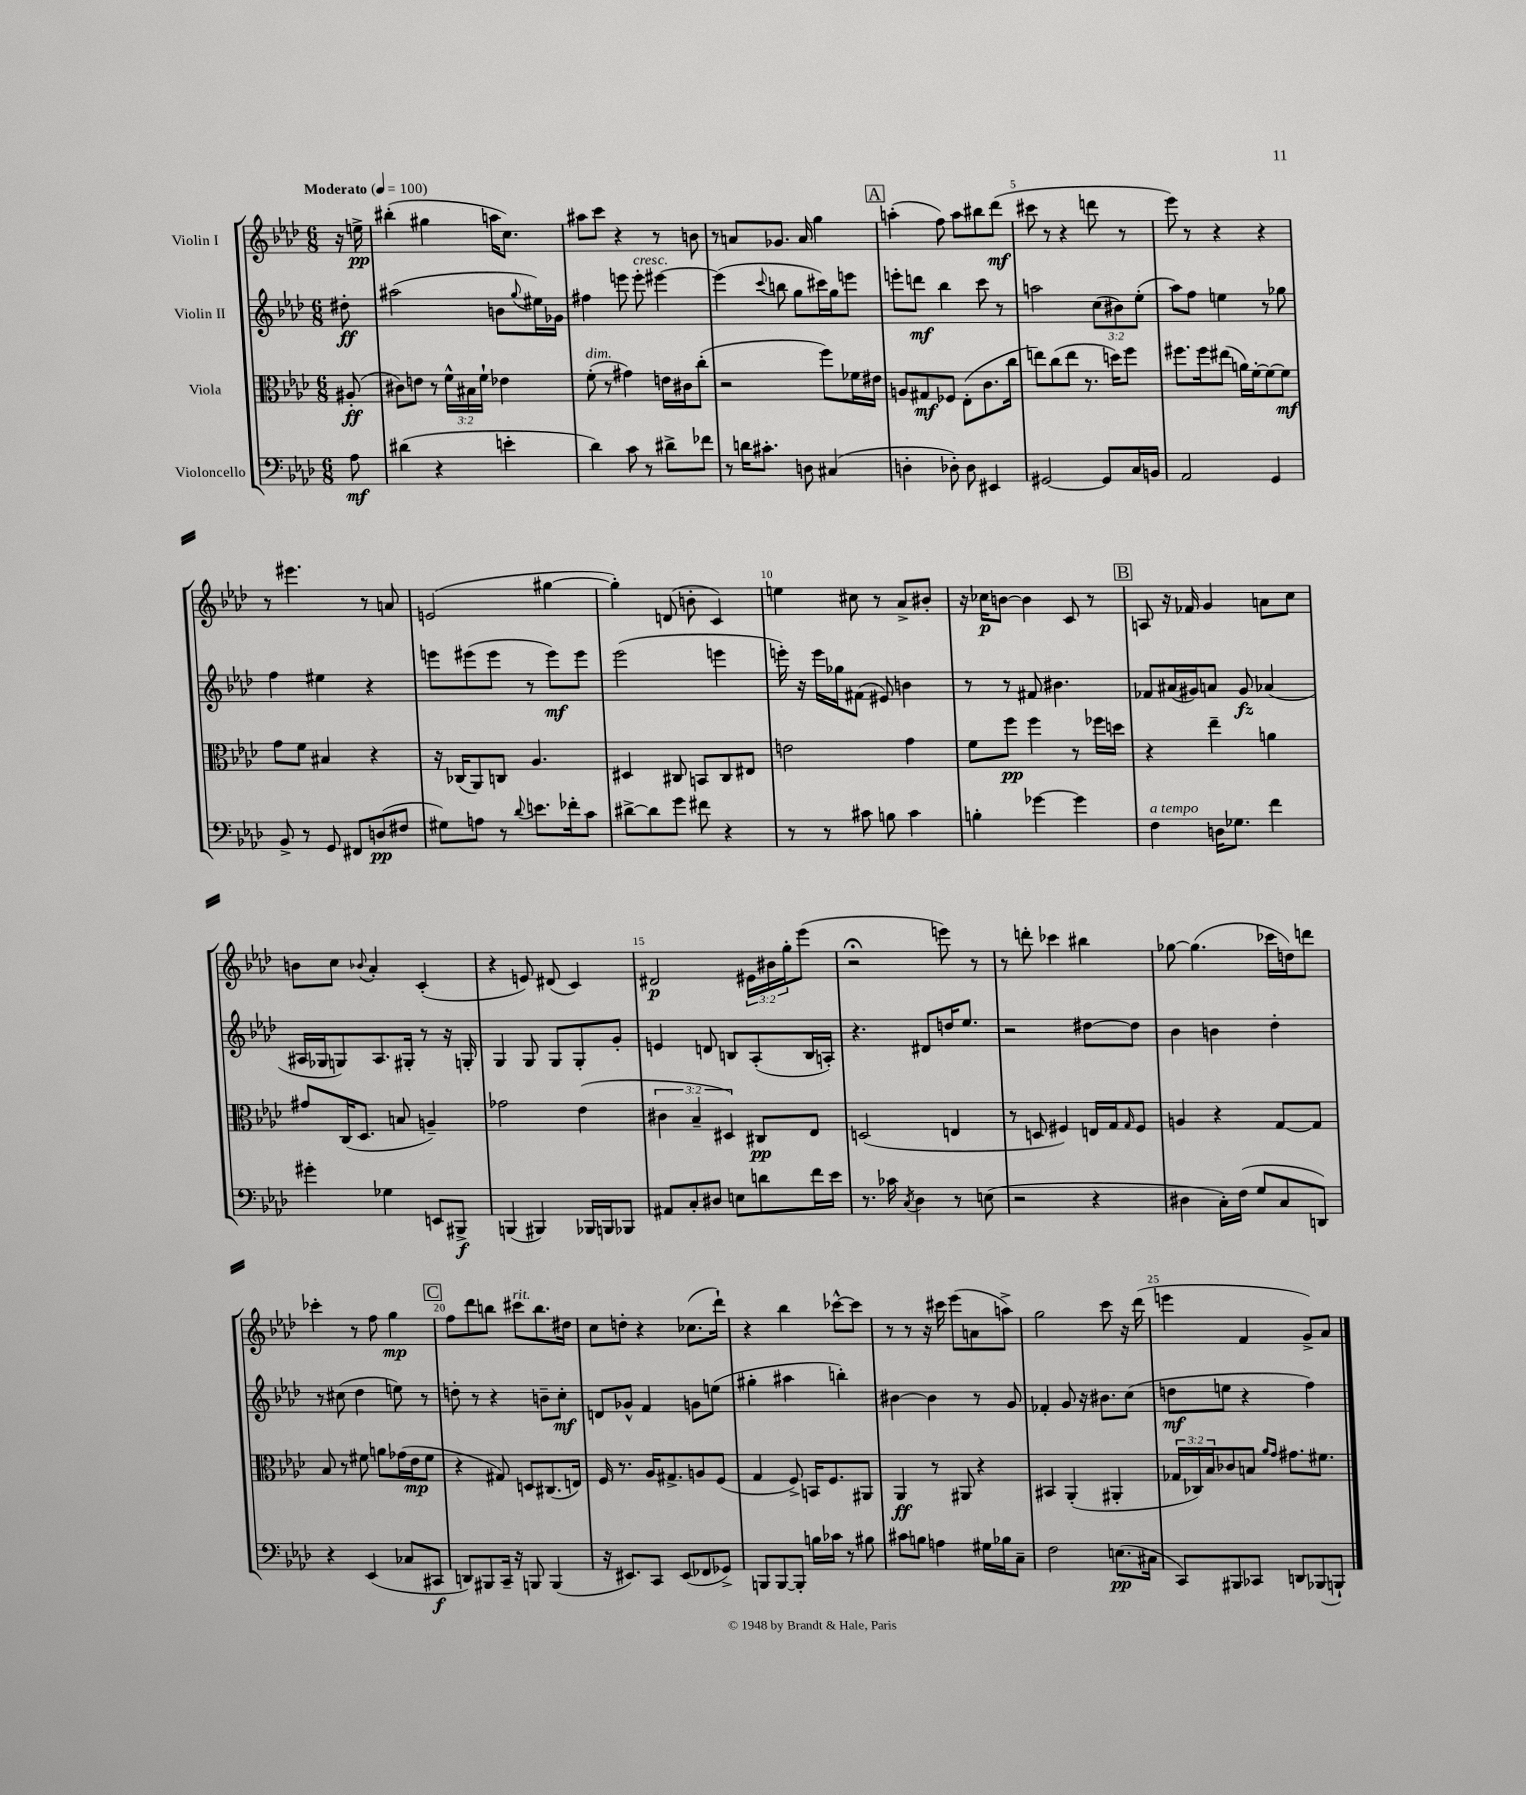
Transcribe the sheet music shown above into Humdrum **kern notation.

**kern	**dynam	**kern	**dynam	**kern	**dynam	**kern	**dynam
*part4	*part4	*part3	*part3	*part2	*part2	*part1	*part1
*staff4	*staff4	*staff3	*staff3	*staff2	*staff2	*staff1	*staff1
*I"Violoncello	*	*I"Viola	*	*I"Violin II	*	*I"Violin I	*
*clefF4	*	*clefC3	*	*clefG2	*	*clefG2	*
*k[b-e-a-d-]	*	*k[b-e-a-d-]	*	*k[b-e-a-d-]	*	*k[b-e-a-d-]	*
*M6/8	*	*M6/8	*	*M6/8	*	*M6/8	*
*MM100	*	*MM100	*	*MM100	*	*MM100	*
=	=	=	=	=	=	=	=
!	!	!	!	!	!	!LO:TX:a:B:t=Moderato	!
8A-\	mf	(8A#X'/	ff	8dd#X'\	ff	16r	.
.	.	.	.	.	.	16een^\	pp
=1	=1	=1	=1	=1	=1	=1	=1
(4d#X\	.	8c#X\L)	.	(2aa#X\	.	(4bb#X'\	.
.	.	8en\J	.	.	.	.	.
4r	.	8r	.	.	.	4gg#X\	.
.	.	24f^^\LL	.	.	.	.	.
.	.	24B#X\	.	.	.	.	.
.	.	24f`\JJ	.	.	.	.	.
4en'\	.	4e-X\	.	8bn\L	.	16aan\KL	.
.	.	.	.	.	.	8.cc\J)	.
.	.	.	.	8qqgg/	.	.	.
.	.	.	.	16ee#X\L)	.	.	.
.	.	.	.	16g-X\JJ	.	.	.
=2	=2	=2	=2	=2	=2	=2	=2
!	!	!LO:TX:a:i:t=dim.	!	!	!	!	!
4d-\)	.	(8f'\	.	4ff#X\	.	8aa#X\L	.
.	.	8r	.	.	.	8ccc\J	.
8c\	.	4g#X\)	.	8eeen\	.	4r	.
!	!	!	!	!LO:TX:a:i:t=cresc.	!	!	!
8r	.	.	.	8eee'\	.	.	.
8d#X^\L	.	16en\LL	.	[4eee#X\	.	8r	.
.	.	16c#X\J	.	.	.	.	.
8f-X\J	.	(8cc'\J	.	.	.	8bn\	.
=3	=3	=3	=3	=3	=3	=3	=3
8r	.	2r	.	(4eee#\]	.	8r	.
16dn\KL	.	.	.	.	.	8an/L	.
8.c#X'\J	.	.	.	.	.	.	.
.	.	.	.	8qqccc/	.	.	.
.	.	.	.	8bbn\	.	8.g-X/J	.
8Dn\	.	.	.	8gg\L	.	.	.
.	.	.	.	.	.	16a/	.
(4C#X/	.	8ff\L)	.	16ccc#X\L)	.	4gg\	.
.	.	.	.	16gg\J	.	.	.
.	.	16f-X\L	.	8eeen\J	.	.	.
.	.	16e#X\JJ	.	.	.	.	.
!!LO:REH:place=s1:t=A
=4	=4	=4	=4	=4	=4	=4	=4
4Dn'\	.	8An/L	.	8eeen'\L	.	(4aan'\	.
.	.	8G#X/	mf	8dddn\J	mf	.	.
8D-X'\)	.	8F-X/J	.	4bb-\	.	8ff\)	.
8D-\	.	(8E-'\L	.	.	.	8aa\L	.
4EE#X/	.	8.c\	.	8ccc\	.	8bb#X\	.
.	.	.	.	8r	.	(8ddd-\J	mf
.	.	16cc\Jk	.	.	.	.	.
=5	=5	=5	=5	=5	=5	=5	=5
[2GG#X/	.	8een\L)	.	2aan\	.	8ccc#X\	.
.	.	(8cc\	.	.	.	8r	.
.	.	8ee\J	.	.	.	4r	.
.	.	8.r	.	.	.	.	.
8GG#/L]	.	.	.	(12cc\L	.	8dddn\	.
.	.	16ddn\KL)	.	.	.	.	.
.	.	.	.	12b#X\)	.	.	.
16C/L	.	8ff\J	.	.	.	8r	.
.	.	.	.	(12ee-'\J	.	.	.
16BBn/JJ	.	.	.	.	.	.	.
=6	=6	=6	=6	=6	=6	=6	=6
2AA-/	.	8.ff#X\L	.	8aa-\L)	.	8eee-\)	.
.	.	.	.	8ff\J	.	8r	.
.	.	16ff#\k	.	.	.	.	.
.	.	(8ee#X\J	.	4een\	.	4r	.
.	.	16an\LL)	.	.	.	.	.
.	.	[16f'\J	.	.	.	.	.
4GG/	.	8f\_	.	8r	.	4r	.
.	.	8f\J]	mf	8gg-X\	.	.	.
!!LO:LB:g=z
=7	=7	=7	=7	=7	=7	=7	=7
8BB-^/	.	8g\L	.	4ff\	.	8r	.
8r	.	8f\J	.	.	.	4.eee#X\	.
8GG/	.	4B#X/	.	4ee#X\	.	.	.
8FF#X/L	.	.	.	.	.	.	.
(8Dn/	pp	4r	.	4r	.	8r	.
8F#X/J	.	.	.	.	.	8an/	.
=8	=8	=8	=8	=8	=8	=8	=8
8G#X\L)	.	16r	.	8eeen\L	.	(2en/	.
.	.	(16C-X/KL	.	.	.	.	.
8An\J	.	8AA-/)	.	(8eee#X\	.	.	.
8r	.	8Cn/J	.	8eee#\J	.	.	.
8qqd-/	.	.	.	.	.	.	.
8.en\L	.	4.A-/	.	8r	.	.	.
.	.	.	.	8eee#\L)	mf	[4gg#X\	.
16f-X'\k	.	.	.	.	.	.	.
8c\J	.	.	.	8eee#\J	.	.	.
=9	=9	=9	=9	=9	=9	=9	=9
[8d#X^\L	.	4D#X/	.	(2eee-\	.	4gg#'\])	.
8d#\]	.	.	.	.	.	.	.
8g\J	.	8C#X/	.	.	.	(8dn/	.
8f#X\	.	8BBn/L	.	.	.	8bn'\	.
4r	.	8C#/	.	4eeen\	.	4c/)	.
.	.	8E#X/J	.	.	.	.	.
=10	=10	=10	=10	=10	=10	=10	=10
8r	.	2en\	.	16eeen'\)	.	4een\	.
.	.	.	.	16r	.	.	.
8r	.	.	.	16eee\LL	.	.	.
.	.	.	.	16gg-X\J	.	.	.
8c#X\	.	.	.	(8f#X\J	.	8cc#X\	.
8Bn\	.	.	.	8e#X/)	.	8r	.
4c#\	.	4g\	.	4bn\	.	8a-^/L	.
.	.	.	.	.	.	8b#X'/J	.
=11	=11	=11	=11	=11	=11	=11	=11
4Bn'\	.	8f\L	.	8r	.	16r	.
.	.	.	.	.	.	16cc-X\KL	p
.	.	8ff\J	pp	8r	.	[8bn\J	.
[4g-X\	.	4ff\	.	8f#X/	.	4b\]	.
.	.	.	.	4.b#X\	.	.	.
4g-\]	.	8r	.	.	.	8c/	.
.	.	16ff-X\LL	.	.	.	8r	.
.	.	16ddn\JJ	.	.	.	.	.
!!LO:REH:place=s1:t=B
=12	=12	=12	=12	=12	=12	=12	=12
!LO:TX:a:i:t=a tempo	!	!	!	!	!	!	!
4F\	.	4r	.	8f-X/L	.	8An/	.
.	.	.	.	(16a#X/L	.	16r	.
.	.	.	.	16g#X/J)	.	16f-X/	.
16Dn\KL	.	4ee-~\	.	8an/J	.	4g/	.
8.G-X\J	.	.	.	.	.	.	.
.	.	.	.	8g#/	fz	.	.
4f\	.	4an\	.	(4a-X/	.	8an\L	.
.	.	.	.	.	.	8cc\J	.
!!LO:LB:g=z
=13	=13	=13	=13	=13	=13	=13	=13
4g#X'\	.	8g#X/L	.	16A#X/LL	.	8bn\L	.
.	.	.	.	16G-X/J	.	.	.
.	.	(16C/K	.	8Gn/)	.	8cc\J	.
.	.	8.D-/J	.	.	.	.	.
.	.	.	.	.	.	8qqb-X/	.
4G-X\	.	.	.	8.A#/	.	4a-'/	.
.	.	8Bn/	.	.	.	.	.
.	.	.	.	16G#X'/Jk	.	.	.
8EEn/L	.	4An~/)	.	8r	.	(4c'/	.
8BBB#X^/J	f	.	.	16r	.	.	.
.	.	.	.	16Gn'/	.	.	.
=14	=14	=14	=14	=14	=14	=14	=14
(4BBBn/	.	2g-X\	.	4G/	.	4r	.
4BBB#X/)	.	.	.	8G/	.	8en/)	.
.	.	.	.	8G/L	.	(8d#X/	.
16BBB-X/LL	.	(4e-\	.	8G'/	.	4c/)	.
16BBBn/J	.	.	.	.	.	.	.
8BBB-X/J	.	.	.	8g'/J	.	.	.
=15	=15	=15	=15	=15	=15	=15	=15
8AA#X/L	.	6c#X\	.	4en/	.	2d#X/	p
8C'/	.	.	.	.	.	.	.
.	.	6B-~/	.	.	.	.	.
8D#X/J	.	.	.	8dn/	.	.	.
.	.	6D#X/)	.	.	.	.	.
8En\L	.	.	.	8Bn/L	.	.	.
8dn\	.	8C#X/L	pp	(8A-'/	.	24e#X\LL	.
.	.	.	.	.	.	24b#X\	.
.	.	.	.	.	.	24gg'\J	.
16f\L	.	8E-/J	.	16B/L	.	(8eee-\J	.
16e-\JJ	.	.	.	16An'/JJ)	.	.	.
=16	=16	=16	=16	=16	=16	=16	=16
8.r	.	(2Dn/	.	4.r	.	2r;<	.
16c-X\	.	.	.	.	.	.	.
8qC/	.	.	.	.	.	.	.
4D-\	.	.	.	.	.	.	.
.	.	.	.	8d#X/L	.	.	.
8r	.	4En/	.	16ddn/K	.	8eeen\)	.
.	.	.	.	8.ee-/J	.	.	.
(8En\	.	.	.	.	.	8r	.
=17	=17	=17	=17	=17	=17	=17	=17
2r	.	8r	.	2r	.	8r	.
.	.	8Dn/	.	.	.	8dddn'\	.
.	.	4F#X/)	.	.	.	4ccc-X\	.
4r	.	16En/LL	.	[8dd#X\L	.	4bb#X\	.
.	.	16G/J	.	.	.	.	.
.	.	16qqG/	.	.	.	.	.
.	.	8F#/J	.	8dd#\J]	.	.	.
=18	=18	=18	=18	=18	=18	=18	=18
4D#X\	.	4An/	.	4b-\	.	[8gg-X\	.
.	.	.	.	.	.	(4.gg-\]	.
16C'\LL)	.	4r	.	4bn\	.	.	.
(16F\JJ	.	.	.	.	.	.	.
8G/L	.	.	.	.	.	.	.
8C/	.	[8G/L	.	4dd-'\	.	16ccc-X\LL	.
.	.	.	.	.	.	16ddn\J)	.
8DDn/J)	.	8G/J]	.	.	.	8dddn\J	.
!!LO:LB:g=z
=19	=19	=19	=19	=19	=19	=19	=19
4r	.	8B-/	.	8r	.	4ccc-X'\	.
.	.	8r	.	(8cc#X\	.	.	.
(4EE-/	.	8f#X\	.	4dd-\	.	8r	.
.	.	8an\L	.	.	.	8ff\	.
8C-X/L	.	(16g-X\L	.	8een\)	.	4gg\	mp
.	.	16e-\J	mp	.	.	.	.
8CC#X/J	f	8f#\J	.	8r	.	.	.
!!LO:REH:place=s1:t=C
=20	=20	=20	=20	=20	=20	=20	=20
8DDn/L)	.	4r	.	8ddn'\	.	8ff\L	.
8BBB#X/	.	.	.	8r	.	8ddd-\	.
16CC~/Jk	.	8G#X/)	.	4r	.	8bbn\J	.
16r	.	.	.	.	.	.	.
!	!	!	!	!	!	!LO:TX:a:i:t=rit.	!
8BBBn/	.	8Dn/L	.	.	.	8ccc#X\L	.
(4BBB/	.	(8.C#X/	.	8bn~\L	.	8.bb\	.
.	.	.	.	8cc'\J	mf	.	.
.	.	16En/Jk)	.	.	.	16dd#X\Jk	.
=21	=21	=21	=21	=21	=21	=21	=21
16r	.	16F/	.	8dn/L	.	8cc\L	.
8.EE#X/L)	.	8.r	.	.	.	.	.
.	.	.	.	8g-X^^/J	.	8ddn'\J	.
8CC/J	.	16A-/KL	.	4f/	.	4r	.
.	.	8.G#X^/	.	.	.	.	.
(8EE#/L	.	.	.	.	.	.	.
8FF-X/	.	8An/	.	8gn\L	.	(8.cc-X\L	.
8GG-X^/J)	.	(8F/J	.	(8een\J	.	.	.
.	.	.	.	.	.	16ddd-`\Jk)	.
=22	=22	=22	=22	=22	=22	=22	=22
8BBBn/L	.	4G/	.	4gg#X'\	.	4r	.
[8BBB/	.	.	.	.	.	.	.
8BBB'/J]	.	8F^/)	.	4aa#X\	.	4bb-\	.
16Bn\LL	.	16BBn/KL	.	.	.	.	.
16c-X\JJ	.	8.F/	.	.	.	.	.
8r	.	.	.	4bbn'\)	.	[8ccc-X^^\L	.
8B#X\	.	8AA#X/J	.	.	.	8ccc-\J]	.
=23	=23	=23	=23	=23	=23	=23	=23
8c#X\L	.	4AA-/	ff	[4b#X\	.	8r	.
8Bn\J	.	.	.	.	.	8r	.
4An\	.	8r	.	4b#\]	.	16r	.
.	.	.	.	.	.	16ccc#X\	.
.	.	8AA#X/	.	.	.	(8eee-\L	.
16G#X\LL	.	4r	.	8r	.	8an\	.
16B-X\J	.	.	.	.	.	.	.
8C~\J	.	.	.	8g/	.	8aan^\J)	.
=24	=24	=24	=24	=24	=24	=24	=24
2F\	.	4BB#X/	.	4f-X'/	.	2gg\	.
.	.	(4AA-'/	.	8g/	.	.	.
.	.	.	.	16r	.	.	.
.	.	.	.	8.b#X\L	.	.	.
(8.En\L	pp	4AA#X'/	.	.	.	8ccc\	.
.	.	.	.	(8cc\J	.	16r	.
16C#X\Jk	.	.	.	.	.	(16ddd-\	.
=25	=25	=25	=25	=25	=25	=25	=25
8CC/L)	.	24G-X/LL	.	8ddn\L	mf	4eeen\	.
.	.	24C-X/)	.	.	.	.	.
.	.	24B-/J	.	.	.	.	.
8BBB#X/	.	8c-X/	.	8een\J	.	.	.
8CC-X/J	.	8Bn/J	.	4r	.	4f/	.
.	.	16qqa-/LL	.	.	.	.	.
.	.	16qqg/JJ	.	.	.	.	.
8DDn/L	.	8.g#X\L	.	.	.	.	.
(8BBB-X/	.	.	.	4ff\)	.	8g^/L)	.
.	.	8.f#X\J	.	.	.	.	.
8BBBn`/J)	.	.	.	.	.	8a-/J	.
==	==	==	==	==	==	==	==
*-	*-	*-	*-	*-	*-	*-	*-
